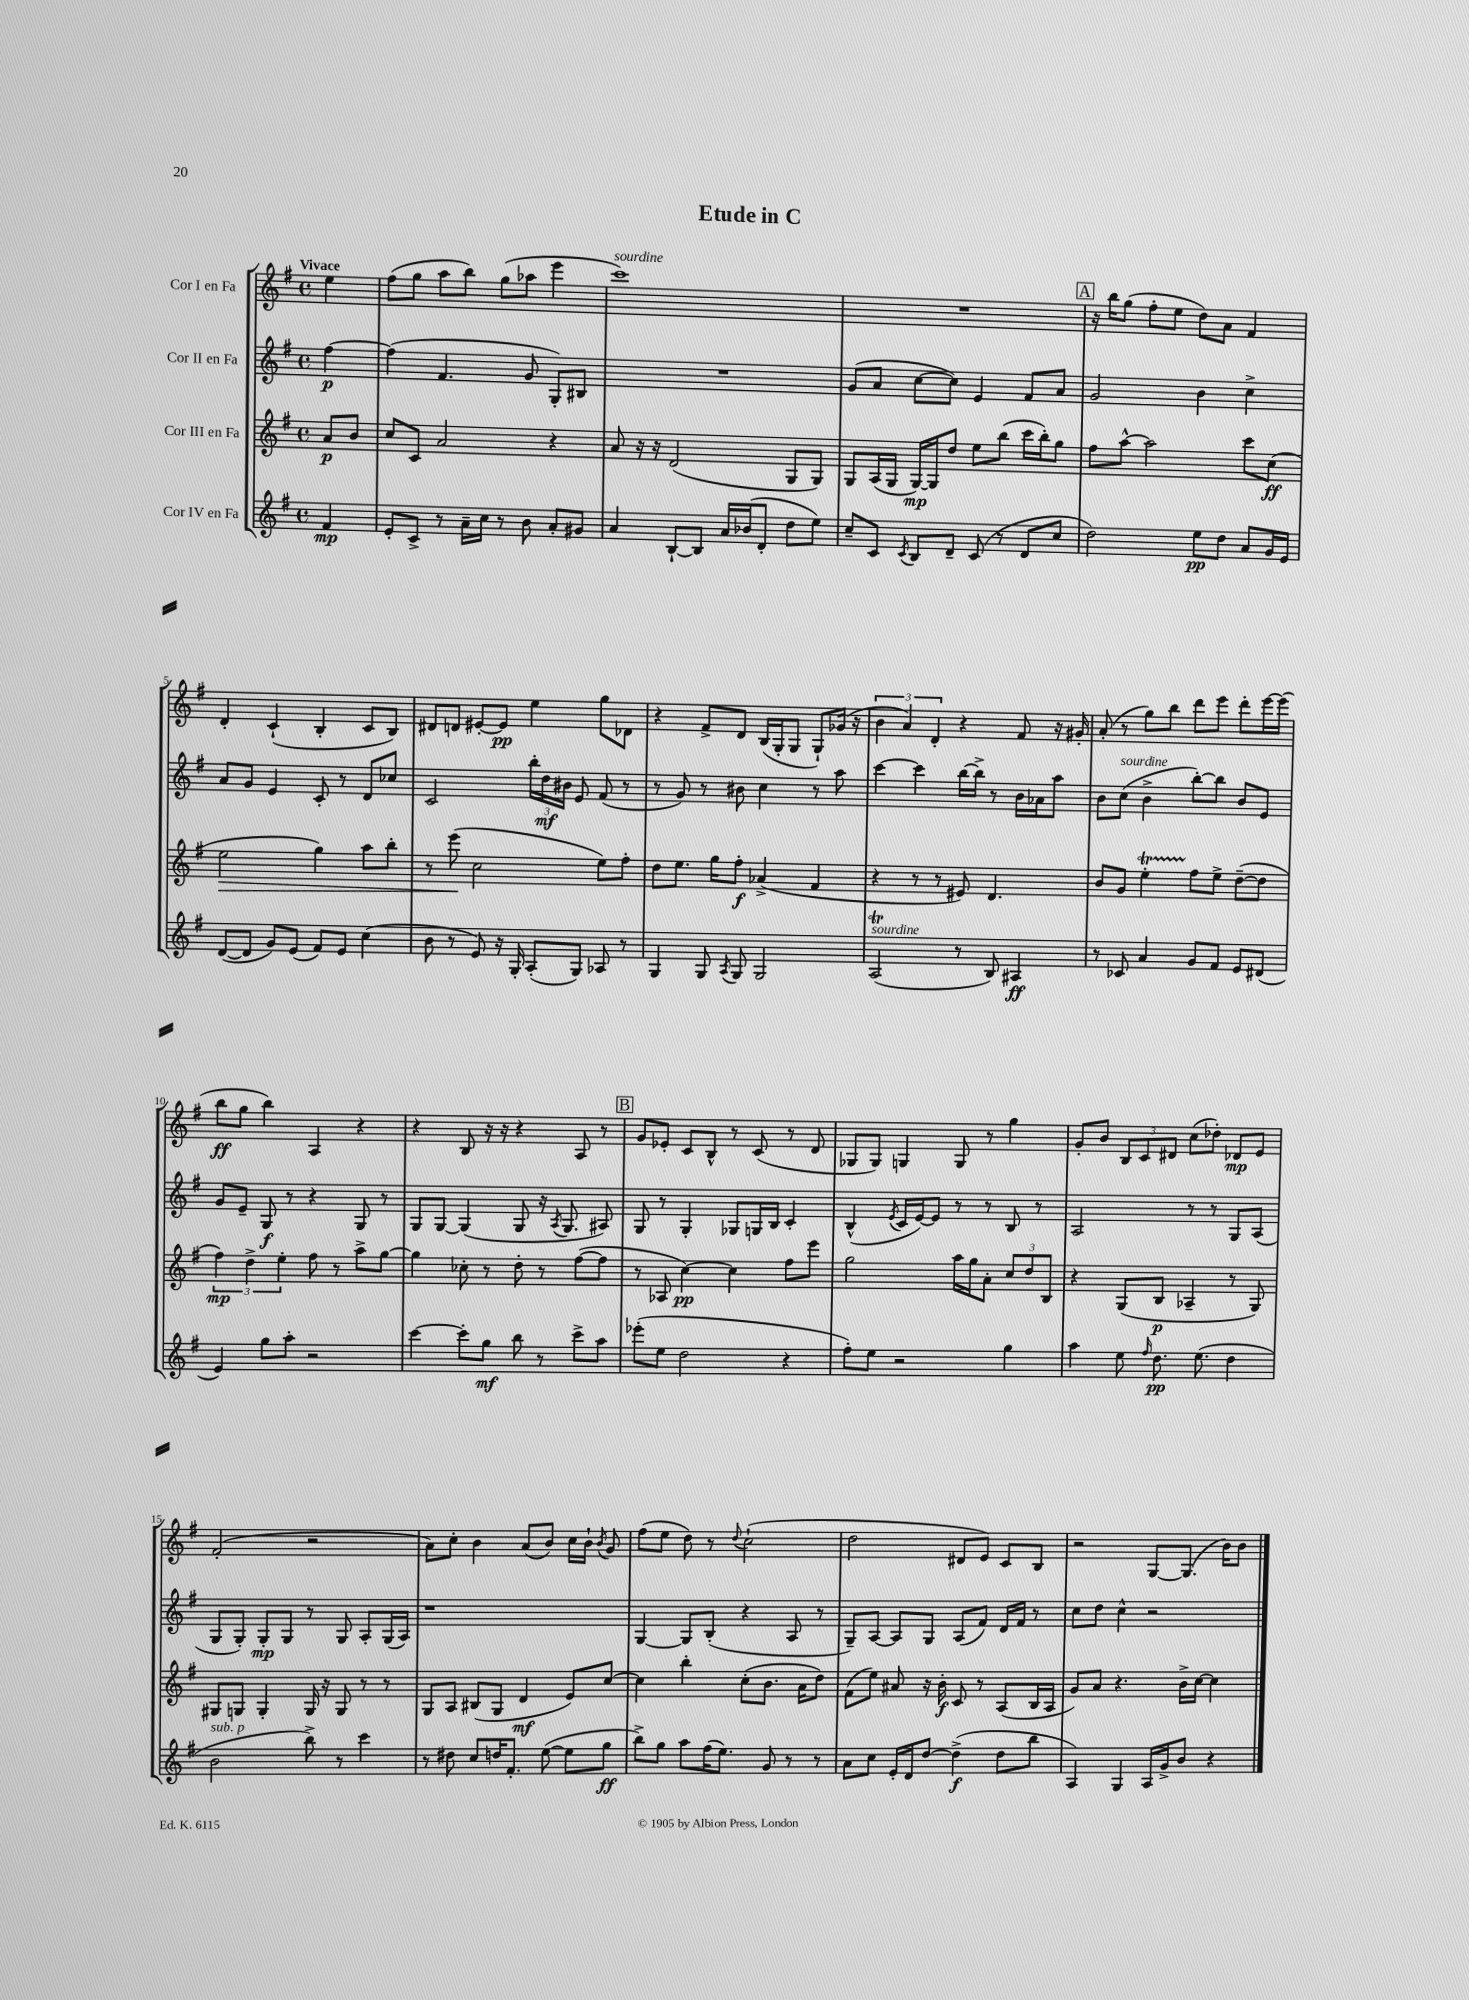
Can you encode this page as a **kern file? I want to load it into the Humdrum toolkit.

**kern	**dynam	**kern	**dynam	**kern	**dynam	**kern	**dynam
*part4	*part4	*part3	*part3	*part2	*part2	*part1	*part1
*staff4	*staff4	*staff3	*staff3	*staff2	*staff2	*staff1	*staff1
*I"Cor IV en Fa	*	*I"Cor III en Fa	*	*I"Cor II en Fa	*	*I"Cor I en Fa	*
*clefG2	*	*clefG2	*	*clefG2	*	*clefG2	*
*k[f#]	*	*k[f#]	*	*k[f#]	*	*k[f#]	*
*M4/4	*	*M4/4	*	*M4/4	*	*M4/4	*
*met(c)	*	*met(c)	*	*met(c)	*	*met(c)	*
=	=	=	=	=	=	=	=
!	!	!	!	!	!	!LO:TX:a:B:t=Vivace	!
4f#/	mp	8a/L	p	[4ff#\	p	4ee\	.
.	.	8b/J	.	.	.	.	.
=1	=1	=1	=1	=1	=1	=1	=1
8e'/L	.	8cc/L	.	(4ff#\]	.	(8ff#\L	.
8c^/J	.	8c/J	.	.	.	8gg\J	.
8r	.	2a/	.	4.f#/	.	8aa\L	.
16a~\LL	.	.	.	.	.	8bb\J)	.
16cc\JJ	.	.	.	.	.	.	.
8r	.	.	.	.	.	(8gg\L	.
8b\	.	.	.	8g/	.	8aa-X\J	.
8a'/L	.	4r	.	8G'/L)	.	4eee\	.
8g#X/J	.	.	.	8B#X/J	.	.	.
=2	=2	=2	=2	=2	=2	=2	=2
!	!	!	!	!	!	!LO:TX:a:i:t=sourdine	!
4a/	.	8a/	.	1r	.	1ccc)	.
.	.	16r	.	.	.	.	.
.	.	16r	.	.	.	.	.
[8B`/L	.	(2d/	.	.	.	.	.
8B/J]	.	.	.	.	.	.	.
16a/LL	.	.	.	.	.	.	.
(16b-X/J	.	.	.	.	.	.	.
8d'/J	.	.	.	.	.	.	.
8dd\L	.	8G/L	.	.	.	.	.
8ee\J)	.	8G/J)	.	.	.	.	.
=3	=3	=3	=3	=3	=3	=3	=3
8cc~/L	.	8G/L	.	(8g/L	.	1r	.
8c/J	.	(16A/L	.	8a/J	.	.	.
.	.	16G/JJ	.	.	.	.	.
8qc/	.	.	.	.	.	.	.
8B/L	.	[16G/LL)	mp	[8cc\L	.	.	.
.	.	16G/J]	.	.	.	.	.
8d~/J	.	8dd/J	.	8cc\J])	.	.	.
(8c/	.	8ee\L	.	4e/	.	.	.
8r	.	(8bb\J	.	.	.	.	.
8d/L	.	16ccc\LL	.	8f#/L	.	.	.
.	.	16bb'\J)	.	.	.	.	.
8cc/J	.	8gg\J	.	8a/J	.	.	.
!!LO:REH:place=s1:t=A
=4	=4	=4	=4	=4	=4	=4	=4
2dd\)	.	8ff#\L	.	2g/	.	16r	.
.	.	.	.	.	.	16bb\KL	.
.	.	[8aa^^\J	.	.	.	(8gg\J	.
.	.	2aa\]	.	.	.	8ff#'\L	.
.	.	.	.	.	.	8ee\J	.
8ee\L	pp	.	.	4b\	.	8dd\L)	.
8dd\J	.	.	.	.	.	8a\J	.
8a/L	.	8ccc\L	.	4cc^\	.	4f#/	.
16g/L	.	(8cc\J	ff	.	.	.	.
16e/JJ	.	.	.	.	.	.	.
!!LO:LB:g=z
=5	=5	=5	=5	=5	=5	=5	=5
!	!	!	!LO:HP:b	!	!	!	!
([8d/L	.	2ee\	>	8a/L	.	4d'/	.
8d/J]	.	.	.	8g/J	.	.	.
8g/L)	.	.	.	4e/	.	(4c`/	.
(8e/J	.	.	.	.	.	.	.
8f#/L)	.	4gg\)	.	8c'/	.	4B'/	.
8e/J	.	.	.	8r	.	.	.
(4cc\	.	8aa\L	.	8d/L	.	8c/L	.
.	.	8bb'\J	.	8cc-X/J	.	8B/J)	.
=6	=6	=6	=6	=6	=6	=6	=6
8b\	.	8r	.	2c/	.	8d#X/L	.
8r	.	(8eee\	.	.	.	8dn/J	.
8e/)	.	2cc\	]	.	.	[8e#X'/L	.
16r	.	.	.	.	.	8e#/J]	pp
16G'/	.	.	.	.	.	.	.
(8A'/L	.	.	.	24bb'\LL	.	4ee\	.
.	.	.	.	24dd\	mf	.	.
.	.	.	.	24b#X\JJ	.	.	.
8G/J)	.	.	.	8e/	.	.	.
8A-X/	.	8ee\L)	.	(8f#/	.	8gg\L	.
8r	.	8ff#'\J	.	8r	.	8d-X\J	.
=7	=7	=7	=7	=7	=7	=7	=7
4G/	.	8dd\L	.	8r	.	4r	.
.	.	8.ee\J	.	8g/)	.	.	.
8G/	.	.	.	8r	.	8f#^/L	.
.	.	16gg\KL	.	.	.	.	.
8qA/	.	.	.	.	.	.	.
8G/	.	8ff#'\J	f	8b#X\	.	8d/J	.
2G/	.	(4a-X^/	.	4cc\	.	(16B/LL	.
.	.	.	.	.	.	16G'/J	.
.	.	.	.	.	.	8G/J	.
.	.	4f#/	.	8r	.	8G`/L)	.
.	.	.	.	8aa\	.	(16g-X/Jk	.
.	.	.	.	.	.	16r	.
=8	=8	=8	=8	=8	=8	=8	=8
!LO:TX:a:i:t=sourdine	!	!	!	!	!	!	!
(2AT/	.	4r	.	[4ccc\	.	6b\	.
.	.	.	.	.	.	6a/)	.
.	.	8r	.	4ccc\]	.	.	.
.	.	.	.	.	.	6d'/	.
.	.	8r	.	.	.	.	.
8r	.	8e#X/)	.	[16bb\LL	.	4r	.
.	.	.	.	16bb^\JJ]	.	.	.
8B/)	.	4.d/	.	8r	.	.	.
4A#X/	ff	.	.	16b\LL	.	8f#/	.
.	.	.	.	16a-X\J	.	.	.
.	.	.	.	8aa\J	.	16r	.
.	.	.	.	.	.	16g#X'/	.
=9	=9	=9	=9	=9	=9	=9	=9
8r	.	8b/L	.	8b\L	.	(8a'/	.
!	!	!	!	!LO:TX:a:i:t=sourdine	!	!	!
8c-X/	.	8g/J	.	(8cc\J	.	8r	.
4a/	.	4eeT'\	.	4b^\	.	8gg\L)	.
.	.	.	.	.	.	8bb\J	.
8g/L	.	8ff#\L	.	[8bb'\L)	.	8ddd\L	.
8f#/J	.	8ee^\J	.	8bb\J]	.	8eee\J	.
8e/L	.	([8dd~\L	.	8b/L	.	8ddd'\L	.
(8d#X/J	.	8dd\J]	.	8e/J	.	[16eee\L	.
.	.	.	.	.	.	(16eee\JJ]	.
!!LO:LB:g=z
=10	=10	=10	=10	=10	=10	=10	=10
4e/)	.	6ff#\)	mp	8g/L	.	8bb\L	ff
.	.	.	.	8e~/J	.	8gg\J	.
.	.	6dd^\	.	.	.	.	.
8gg\L	.	.	.	8G/	f	4bb\)	.
.	.	6ee'\	.	.	.	.	.
8aa'\J	.	.	.	8r	.	.	.
2r	.	8ff#\	.	4r	.	4A/	.
.	.	8r	.	.	.	.	.
.	.	8aa^\L	.	8G/	.	4r	.
.	.	[8gg\J	.	8r	.	.	.
=11	=11	=11	=11	=11	=11	=11	=11
[4ccc\	.	4gg\]	.	8G/L	.	4r	.
.	.	.	.	[8G/J	.	.	.
8ccc'\L]	.	8cc-X'\	.	(4G/]	.	8B/	.
8gg\J	mf	8r	.	.	.	16r	.
.	.	.	.	.	.	16r	.
8bb\	.	8dd'\	.	8G/	.	4r	.
8r	.	8r	.	16r	.	.	.
.	.	.	.	8qA/	.	.	.
.	.	.	.	8.G/	.	.	.
8ccc^\L	.	([8ff#\L	.	.	.	8A/	.
8aa\J	.	8ff#\J]	.	8A#X/)	.	8r	.
!!LO:REH:place=s1:t=B
=12	=12	=12	=12	=12	=12	=12	=12
(8eee-X'\L	.	8r	.	8G/	.	8g/L	.
8ee\J	.	8A-X/	.	8r	.	8e-X'/J	.
2dd\	.	[4cc\)	pp	4G'/	.	8c/L	.
.	.	.	.	.	.	8B^^/J	.
.	.	4cc\]	.	8G-X/L	.	8r	.
.	.	.	.	16Gn/L	.	(8c/	.
.	.	.	.	16B/JJ	.	.	.
4r	.	8ff#\L	.	4c'/	.	8r	.
.	.	8eee\J	.	.	.	8d/	.
=13	=13	=13	=13	=13	=13	=13	=13
8ff#'\L)	.	2gg\	.	(4B^^/	.	8G-X/L	.
8ee\J	.	.	.	.	.	8G-/J)	.
.	.	.	.	8qe/	.	.	.
2r	.	.	.	16c/LL	.	4Gn/	.
.	.	.	.	[16e/J)	.	.	.
.	.	.	.	8e/J]	.	.	.
.	.	16aa\LL	.	8r	.	8G/	.
.	.	16gg\J	.	.	.	.	.
.	.	8a'\J	.	8r	.	8r	.
4gg\	.	12cc/L	.	8B/	.	4gg\	.
.	.	12dd/	.	.	.	.	.
.	.	.	.	8r	.	.	.
.	.	12B/J	.	.	.	.	.
=14	=14	=14	=14	=14	=14	=14	=14
4aa\	.	4r	.	2A/	.	8g'/L	.
.	.	.	.	.	.	8b/J	.
8ee\	.	(8G/L	.	.	.	12B/L	.
.	.	.	.	.	.	12c/	.
16qqff#/	.	.	.	.	.	.	.
8.dd\	pp	8B/J	p	.	.	.	.
.	.	.	.	.	.	12d#X/J	.
.	.	4A-X~/	.	8r	.	(8cc\L	.
(8.ee\	.	.	.	.	.	.	.
.	.	.	.	8r	.	8dd-X'\J)	.
4dd\	.	8r	.	8G/L	.	8d-X/L	mp
.	.	8G/)	.	(8A/J	.	8e/J	.
!!LO:LB:g=z
=15	=15	=15	=15	=15	=15	=15	=15
!LO:TX:a:i:t=sub. p	!	!	!	!	!	!	!
2b\	.	8G#X/L	.	8G/L	.	(2f#'/	.
.	.	8Gn/J	.	8G'/J)	.	.	.
.	.	4G'/	.	8G'/L	mp	.	.
.	.	.	.	8G/J	.	.	.
8bb^\)	.	16G/	.	8r	.	2r	.
.	.	16r	.	.	.	.	.
8r	.	8G/	.	8G/	.	.	.
4ccc\	.	8r	.	8A'/L	.	.	.
.	.	8r	.	(16G/L	.	.	.
.	.	.	.	16A/JJ)	.	.	.
=16	=16	=16	=16	=16	=16	=16	=16
8r	.	8G/L	.	1r	.	8a\L)	.
8dd#X\	.	8A/J	.	.	.	8cc'\J	.
8cc/L	.	(8B#X/L	.	.	.	4b\	.
16ddn/K	.	8G/J	.	.	.	.	.
8.f#'/J	.	.	.	.	.	.	.
.	.	4d/	mf	.	.	(8a/L	.
([8ee\	.	.	.	.	.	8b/J)	.
8ee\L]	.	8e/L)	.	.	.	16cc\LL	.
.	.	.	.	.	.	16b`\JJ	.
.	.	.	.	.	.	8qb/	.
8gg\J	ff	[8cc/J	.	.	.	8g/	.
=17	=17	=17	=17	=17	=17	=17	=17
8bb^\L)	.	4cc\]	.	[4G/	.	(8ff#\L	.
8gg\J	.	.	.	.	.	8ee\J	.
8aa\L	.	4bb'\	.	8G/L]	.	8dd\)	.
(16ff#\K	.	.	.	(8B'/J	.	8r	.
8.ee\J)	.	.	.	.	.	.	.
.	.	.	.	.	.	8qqdd/	.
.	.	(8cc'\L	.	4r	.	(2cc`\	.
8g/	.	8.b\J	.	.	.	.	.
8r	.	.	.	8A/	.	.	.
.	.	16a\KL	.	.	.	.	.
8r	.	8dd\J)	.	8r	.	.	.
=18	=18	=18	=18	=18	=18	=18	=18
8a\L	.	(8f#\L	.	8G~/L)	.	2dd\	.
8cc\J	.	8ee\J)	.	[8A/J	.	.	.
16e'/LL	.	8a#X/	.	8A/L]	.	.	.
16d/J	.	.	.	.	.	.	.
[8dd/J	.	16r	.	8G/J	.	.	.
.	.	16b'\	f	.	.	.	.
(4dd^\]	f	8c/	.	(8A/L	.	8d#X/L	.
.	.	8r	.	8f#/J)	.	8e/J)	.
8dd\L	.	(8A/L	.	16d/LL	.	8c/L	.
.	.	.	.	16f#/JJ	.	.	.
8bb\J	.	16B/L	.	8r	.	8B/J	.
.	.	16A/JJ	.	.	.	.	.
=19	=19	=19	=19	=19	=19	=19	=19
4A/)	.	8g/L)	.	8cc\L	.	2r	.
.	.	8a/J	.	8dd\J	.	.	.
4G/	.	4.r	.	4cc^^\	.	.	.
16A/LL	.	.	.	2r	.	[8G/L	.
16g^/J	.	.	.	.	.	.	.
8b/J	.	16b^\LL	.	.	.	(8.G/J]	.
.	.	[16cc\JJ	.	.	.	.	.
4r	.	4cc\]	.	.	.	.	.
.	.	.	.	.	.	16b\KL)	.
.	.	.	.	.	.	8b\J	.
==	==	==	==	==	==	==	==
*-	*-	*-	*-	*-	*-	*-	*-
